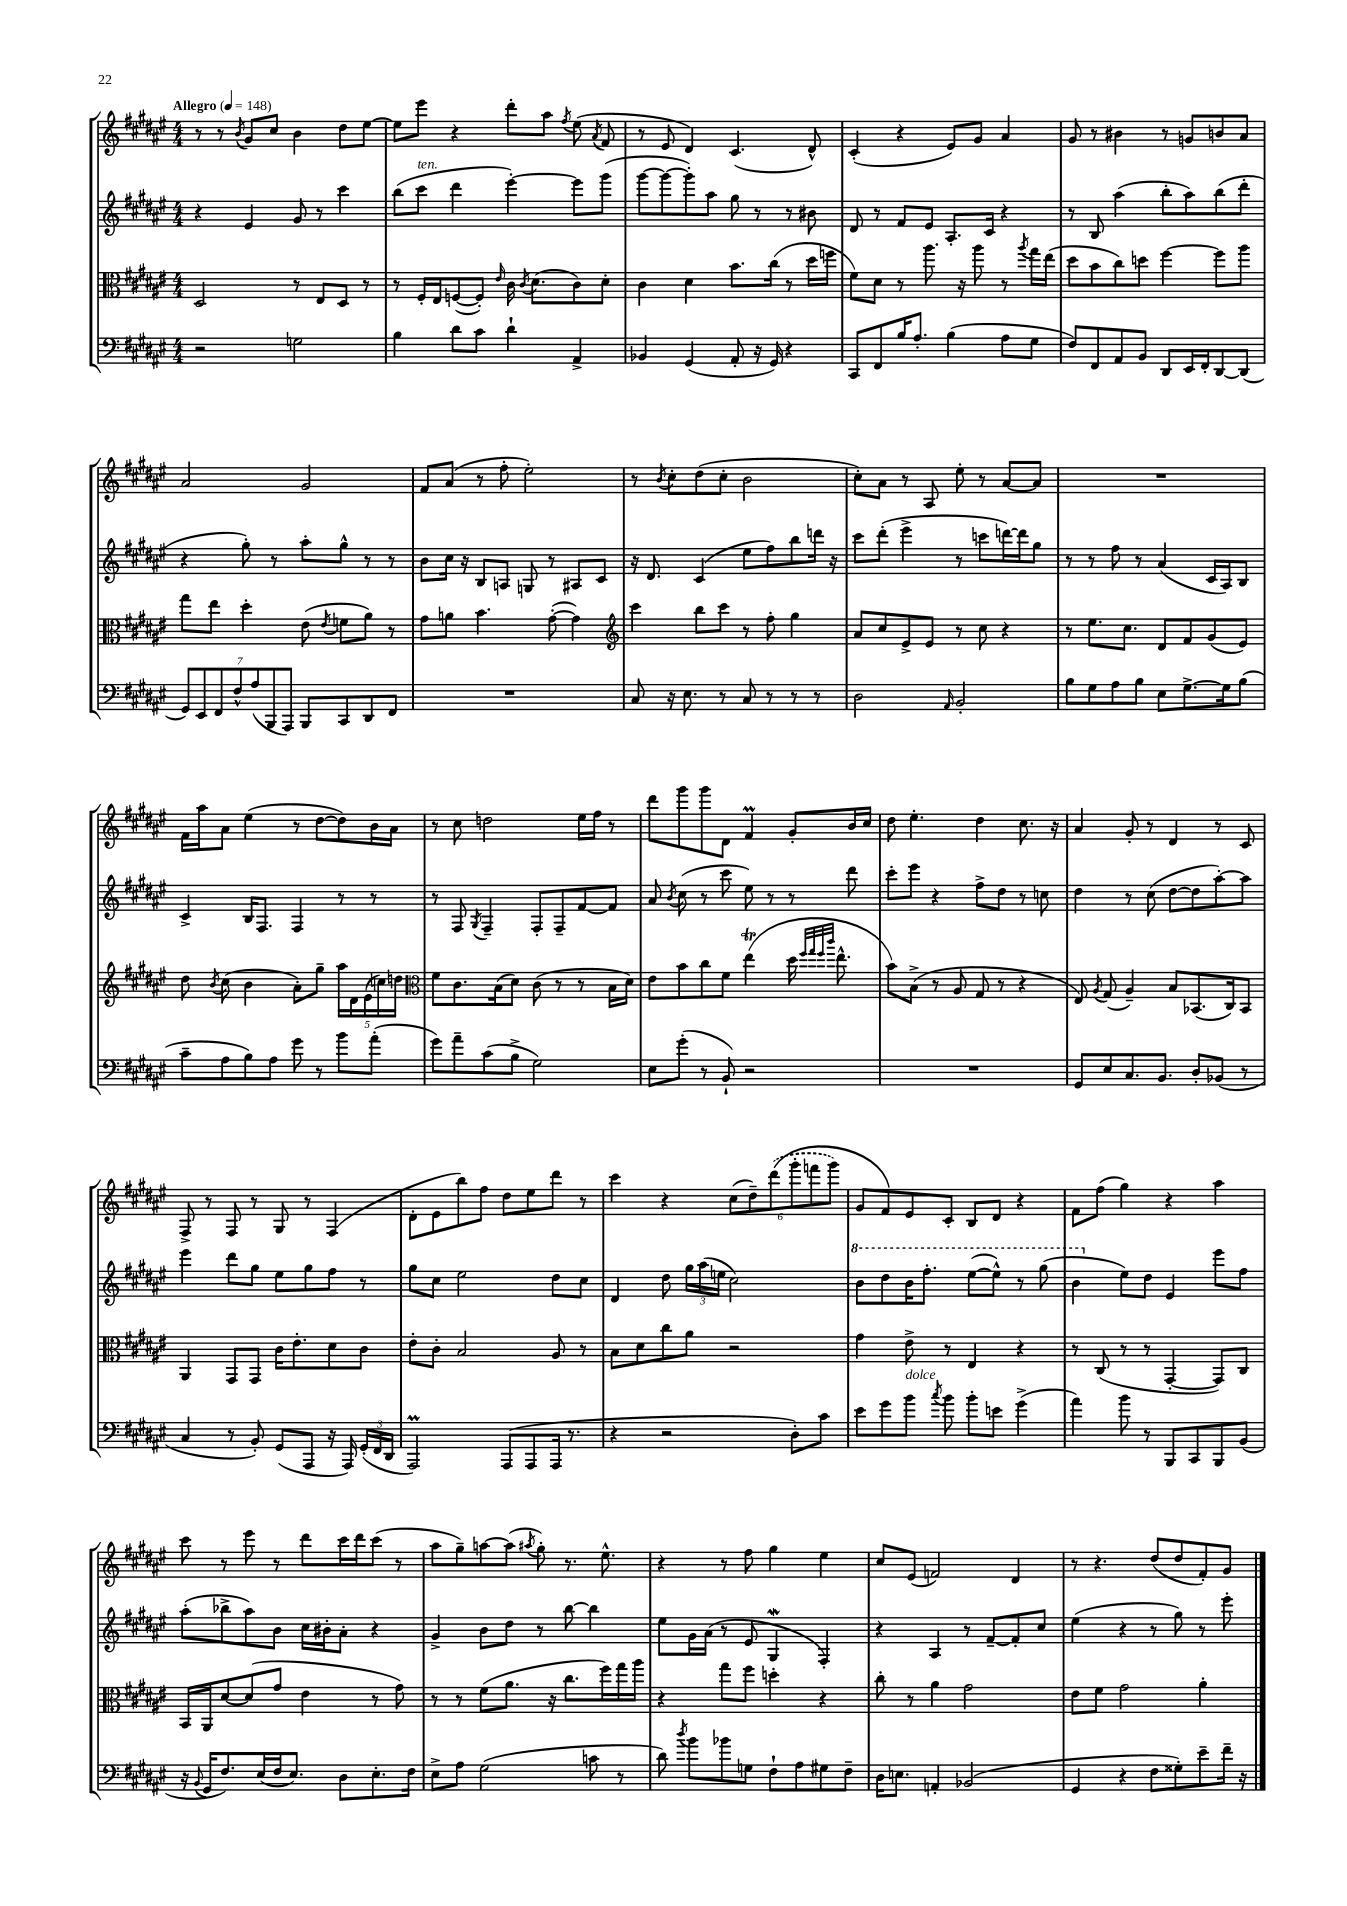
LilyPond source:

<<
\new StaffGroup <<
\new Staff = "s0" {
    \clef treble \key fis \major \numericTimeSignature \time 4/4 \tempo "Allegro" 4 = 148
    \autoBeamOff r8 r8 \acciaccatura { b'8 } gis'8[ cis''8] b'4 dis''8[ eis''8]~ |
    eis''8[ eis'''8] r4 dis'''8[-. ais''8] \acciaccatura { fis''8 } eis''8( \acciaccatura { ais'8 } fis'8 |
    r8 eis'8 dis'4) cis'4.( dis'8-^) |
    cis'4-.( r4 eis'8[) gis'8] ais'4 |
    gis'8 r8 bis'4 r8 g'8[ b'8 ais'8] |
    ais'2 gis'2 |
    fis'8[ ais'8]( r8 fis''8-. eis''2-.) |
    r8 \acciaccatura { b'8 } cis''8[-. dis''8( cis''8]-. b'2 |
    cis''8[-.) ais'8] r8 ais8 eis''8-. r8 ais'8[~ ais'8] |
    R1 |
    fis'16[ ais''16 ais'8] eis''4( r8 dis''8[~ dis''8) b'16 ais'16] |
    r8 cis''8 d''2 eis''16[ fis''16] r8 |
    dis'''8[ gis'''8 gis'''8 dis'8] fis'4\prall gis'8[-. b'16 cis''16] |
    dis''8 eis''4.-. dis''4 cis''8. r16 |
    ais'4 gis'8-. r8 dis'4 r8 cis'8 |
    fis8-> r8 fis8 r8 gis8 r8 fis4( |
    dis'8[-. eis'8 b''8) fis''8] dis''8[ eis''8 dis'''8] r8 |
    cis'''4 r4 \tuplet 6/4 { cis''8[( dis''8--) \once \slurDashed dis'''8(\( gis'''8-. f'''8 gis'''8]) } |
    gis'8[ fis'8\) eis'8 cis'8]-. b8[ dis'8] r4 |
    fis'8[ fis''8]( gis''4) r4 ais''4 |
    cis'''8 r8 eis'''8 r8 dis'''8[ cis'''16 dis'''16 cis'''8]( r8 |
    ais''8[ gis''8--) a''8~ a''8]( \acciaccatura { ais''8 } gis''8-.) r8. eis''8.-^ |
    r4 r8 fis''8 gis''4 eis''4 |
    cis''8[ eis'8]( f'2) dis'4 |
    r8 r4. dis''8[( dis''8 fis'8-.) gis'8] \bar "|." |
}
\new Staff = "s1" {
    \clef treble \key fis \major \numericTimeSignature \time 4/4
    \autoBeamOff r4 eis'4 gis'8 r8 cis'''4 |
    b''8[( cis'''8]^\markup { \italic "ten." } dis'''4 eis'''4~-.) eis'''8[ gis'''8]( |
    gis'''8[~ gis'''8~ gis'''8-.) ais''8] gis''8 r8 r8 bis'8 |
    dis'8 r8 fis'8[ eis'8] ais8.[-. cis'16] r4 |
    r8 b8 ais''4( b''8[-. ais''8) b''8( dis'''8]-. |
    r4 gis''8-.) r8 ais''8[-. gis''8]-^ r8 r8 |
    b'8[ cis''16] r16 b8[ a8] g8 r8 ais8[ cis'8] |
    r16 dis'8. cis'4( eis''8[ fis''8) b''8 d'''16] r16 |
    cis'''8[ dis'''8]-.( eis'''4-> r8 c'''8[ d'''16~) d'''16 gis''8] |
    r8 r8 fis''8 r8 ais'4( cis'16[ ais16) b8] |
    cis'4-> b16[ fis8.] fis4 r8 r8 |
    r8 fis8 \acciaccatura { gis8 } fis4-- fis8[-. fis8-- fis'8~ fis'8] |
    ais'8 \acciaccatura { b'8 } cis''8( r8 cis'''8 eis''8) r8 r8 dis'''8 |
    cis'''8[-. eis'''8] r4 fis''8[-> dis''8] r8 c''8 |
    dis''4 r8 cis''8( dis''8[~ dis''8 ais''8~-.) ais''8] |
    eis'''4 dis'''8[ gis''8] eis''8[ gis''8 fis''8] r8 |
    gis''8[ cis''8] eis''2 dis''8[ cis''8] |
    dis'4 dis''8 \tuplet 3/2 { gis''16[ ais''16( e''16] } cis''2) |
    \ottava #1 b''8[ dis'''8 b''16 fis'''8.]-. eis'''8[~( eis'''8]-^) r8 gis'''8( |
    b''4 \ottava #0 eis''8[) dis''8] eis'4 eis'''8[ fis''8] |
    ais''8[-.( bes''8-> ais''8) b'8] cis''16[ bis'16-. ais'8]-. r4 |
    gis'4-> b'8[ dis''8] r8 b''8~ b''4 |
    eis''8[ gis'16 ais'16]( r8 eis'8 gis4\mordent fis4-.) |
    r4 ais4 r8 fis'8[~-- fis'8-. cis''8] |
    eis''4( r4 r8 gis''8) r8 eis'''8-. \bar "|." |
}
\new Staff = "s2" {
    \clef alto \key fis \major \numericTimeSignature \time 4/4
    \autoBeamOff dis2 r8 eis8[ dis8] r8 |
    r8 fis16[-. eis16 f8~( f8]-.) \grace { eis'16 } cis'16 \acciaccatura { cis'8 } dis'8.[( cis'8) dis'8]-. |
    cis'4 dis'4 b'8.[ cis''16]( r8 dis''16[ f''16] |
    fis'8[) dis'8] r8 ais''8. r16 ais''8 r8 \acciaccatura { ais''8 } gis''16[ eis''16]( |
    dis''8[ b'8 cis''8) d''8] fis''4~ fis''8[ ais''8] |
    gis''8[ eis''8] dis''4-. eis'8( \acciaccatura { eis'8 } f'8[ ais'8]) r8 |
    gis'8[ a'8] b'4. gis'8~-.( gis'4) |
    \clef treble cis'''4 b''8[ cis'''8] r8 fis''8-. gis''4 |
    ais'8[ cis''8 eis'8-> eis'8] r8 cis''8 r4 |
    r8 eis''8.[ cis''8.] dis'8[ fis'8 gis'8( eis'8]) |
    dis''8 \acciaccatura { b'8 } cis''8( b'4 ais'8[-.) gis''8]-- \tuplet 5/4 { ais''16[ dis'16 eis'16( c''16) d''16] } |
    \clef alto fis'8[ cis'8. b16( dis'8]) cis'8( r8 r8 b16[ dis'16]) |
    eis'8[ b'8 cis''8 fis'8] eis''4\trill( dis''16 \grace { fis''32[ gis''32 fis''32 cis'''32] } eis''8.-^ |
    b'8[) b8]->( r8 ais8 gis8 r8 r4 |
    eis8) \acciaccatura { ais8 } gis8( ais4--) b8[ bes,8.( cis16) bes,8] |
    ais,4 gis,8[ gis,8] cis'16[ eis'8.-. dis'8 cis'8] |
    eis'8[-. cis'8]-. b2 ais8 r8 |
    b8[ dis'8 cis''8 ais'8] r2 |
    gis'4 eis'8-> r8 eis4 r4 |
    r8 cis8( r8 r8 gis,4~-. gis,8[) cis8] |
    b,16[ ais,16 dis'8~ dis'8( gis'8] eis'4 r8 gis'8) |
    r8 r8 fis'8[( ais'8.] r16 cis''8.[ fis''16) gis''16 ais''16] |
    r4 gis''8[ fis''8] d''4-. r4 |
    cis''8-. r8 ais'4 gis'2 |
    eis'8[ fis'8] gis'2 ais'4-. \bar "|." |
}
\new Staff = "s3" {
    \clef bass \key fis \major \numericTimeSignature \time 4/4
    \autoBeamOff r2 g2 |
    b4 dis'8[ cis'8] dis'4-! ais,4-> |
    bes,4 gis,4( ais,8-. r16 gis,16) r4 |
    cis,8[ fis,8 b16 ais8.]-. b4( ais8[ gis8] |
    fis8[) fis,8 ais,8 b,8] dis,8[ eis,16 fis,16-. dis,8~ dis,8]( |
    \tuplet 7/4 { gis,8[) eis,8 fis,8 fis8-^ ais8( b,,8 ais,,8]) } b,,8[ cis,8 dis,8 fis,8] |
    R1 |
    cis8 r16 eis8. r8 cis8 r8 r8 r8 |
    dis2 \grace { ais,16 } b,2-. |
    b8[ gis8 ais8 b8] eis8[ gis8.~-> gis16 b8]( |
    cis'8[-- ais8 b8) ais8] gis'8 r8 b'8[ ais'8]-.( |
    gis'8[) ais'8-- cis'8( b8]-> gis2) |
    eis8[ gis'8]-.( r8 b,8-!) r2 |
    R1 |
    gis,8[ eis8 cis8. b,8.] dis8[-. bes,8]( r8 |
    cis4 r8 b,8-.) gis,8[( ais,,8] r16 ais,,16) \tuplet 3/2 { gis,16[-.( fis,16 dis,16] } |
    ais,,2\prall) ais,,8[( ais,,8 ais,,16] r8. |
    r4 r2 dis8[-.) cis'8] |
    eis'8[ gis'8 b'8]^\markup { \italic "dolce" } \acciaccatura { cis''8 } b'8 b'8[-. e'8] gis'4->( |
    ais'4) b'8 r8 b,,8[ cis,8 b,,8 b,8]( |
    r16 \appoggiatura { b,8 } gis,16[ fis8.) eis16( fis16 eis8.]) dis8[ eis8.-. fis16] |
    eis8[-> ais8] gis2( c'8 r8 |
    dis'8) \acciaccatura { dis''8 } b'8[ bes'8 g8] fis8[-! ais8 gis8 fis8]-- |
    dis16[ e8.] a,4-. bes,2( |
    gis,4 r4 fis8[ gisis8-.) eis'8-- fis'16]-- r16 \bar "|." |
}
>>
>>
\layout { \context { \Score \remove "Bar_number_engraver" } }
